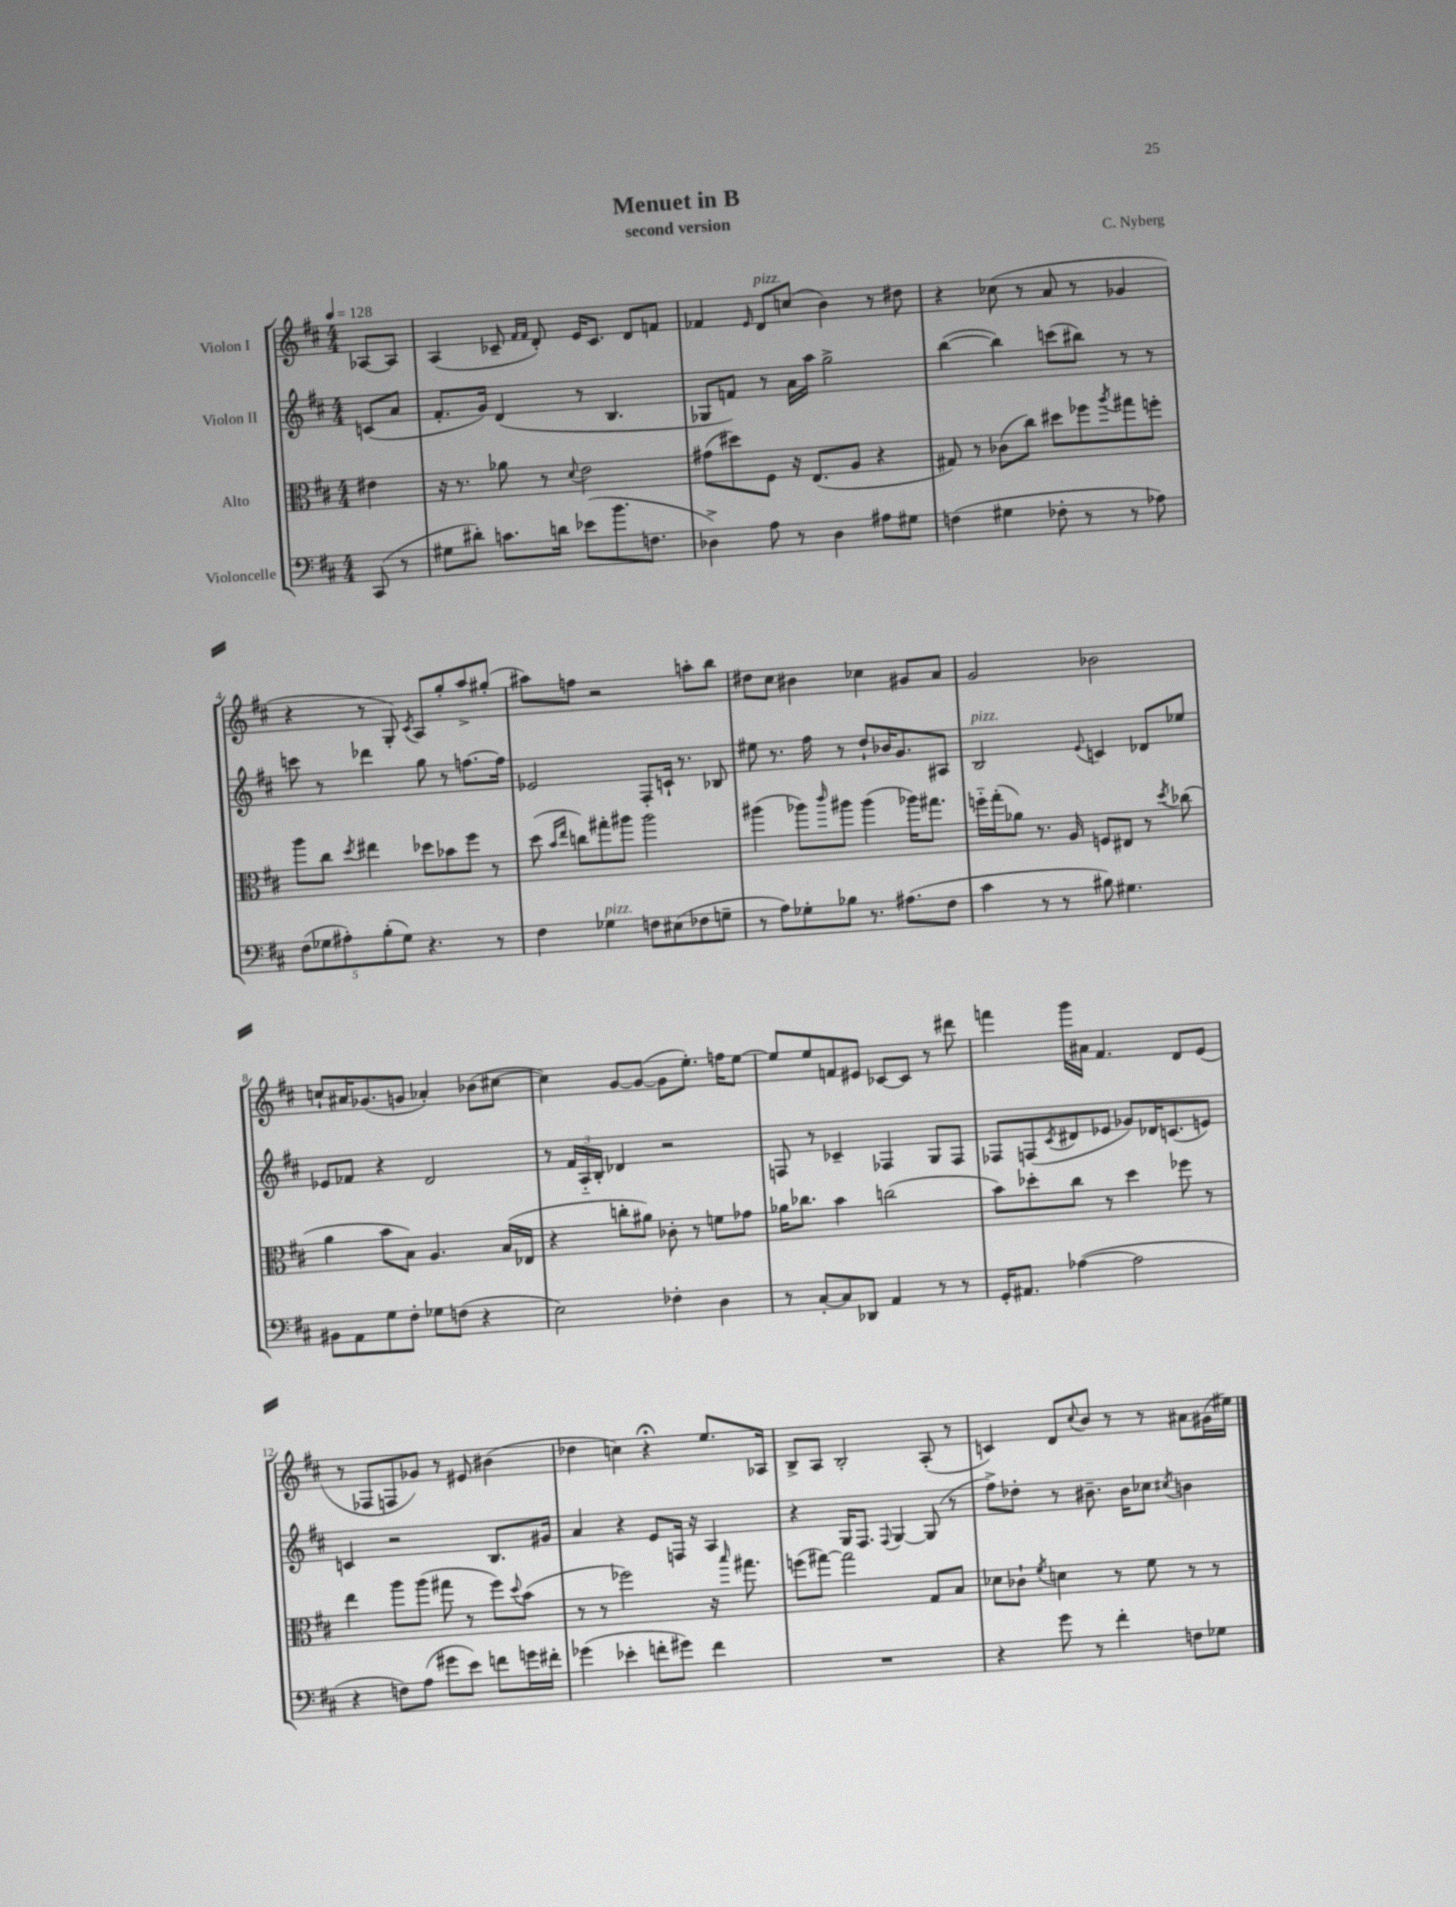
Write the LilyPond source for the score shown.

\header { title = "Menuet in B" composer = "C. Nyberg" subtitle = "second version" }
<<
\new StaffGroup <<
\new Staff = "s0" \with { instrumentName = "Violon I" } {
    \clef treble \key d \major \numericTimeSignature \time 4/4 \partial 4 \tempo 4 = 128
    aes8~ aes8 |
    a4( ces'8-- \grace { fis'16 fis'16 } d'8-.) e'16 ces'8. d'8 f'8 |
    fes'4 \grace { e'16 } d'8^\markup { \italic "pizz." } c''8( b'4) r8 dis''8 |
    r4 ces''8( r8 a'8 r8 ges'4 |
    r4 r8 g8-.) \acciaccatura { cis'8 } a8 g''8-. a''8-> gis''8-.( |
    ais''8) f''8 r2 a''8-. b''8 |
    dis''8 cis''8 bis'4 ces''4 gis'8 a'8 |
    g'2 bes'2 |
    c''8-! ais'16 ges'8.( g'8 aes'4-.) bes'8( cis''8~ |
    cis''4) g'8~ g'8~( g'8 e''8.-.) f''16 e''8~ |
    e''8 e''8 f'8 eis'8 ces'8~ ces'8 r8 dis'''8 |
    f'''4 g'''16 ais'16 fis'4. d'8 e'8( |
    r8 fes8 f8 ges'8) r8 eis'8 bis'4( |
    des''4 c''4) r4\fermata e''8. aes16 |
    b8-> a8 b2-. a8-.( r8 |
    c'4) d'8 \appoggiatura { cis''8 } b'8 r8 r8 ais'8 gis'16( eis''16) \bar "|." |
}
\new Staff = "s1" \with { instrumentName = "Violon II" } {
    \clef treble \key d \major \numericTimeSignature \time 4/4 \partial 4
    c'8( a'8 |
    fis'8.-. g'16) d'4( r8 b4. |
    ges8 f'8) r8 a'16 a''16 g''2-> |
    b''4~( b''4) c'''8( bis''8) r8 r8 |
    c'''8 r8 des'''4 g''8 r8 f''8.~ f''16 |
    ees'2 fis8-. c'16-! r8. bes8 |
    eis''8 r8. fis''16 r8 d''8-! bes'16 g'8. ais8 |
    b2^\markup { \italic "pizz." } \appoggiatura { e'8 } c'4 des'8 ees''8 |
    ees'8 fes'8 r4 d'2 |
    r8 \tuplet 3/2 { fis'16 a16-_ b16-. } des'4 r2 |
    f8 r8 ces'4-- fes4 g8 fes8 |
    fes8 f8( \acciaccatura { cis'8 } dis'8 ees'8 ges'8) des'16 c'8.( e'8) |
    c'4 r2 b8. gis'16 |
    a'4 r4 e'8 f16 r16 a4 |
    r4 g16 fis8. \appoggiatura { fis8 } g4~ g8( r8 |
    fis''8->) des''8-. r8 bis'8.-- bis'16 ces''8 \acciaccatura { cis''8 } b'4 \bar "|." |
}
\new Staff = "s2" \with { instrumentName = "Alto" } {
    \clef alto \key d \major \numericTimeSignature \time 4/4 \partial 4
    eis'4 |
    r16 r8. aes'8 r8 \appoggiatura { d'8 } e'2 |
    gis'8( dis''8) fis8 r16 e8.( a8 r4 |
    gis8) r8 ces'8( cis''8) dis''8 fes''8 \acciaccatura { a''8 } gis''8 f''8-. |
    a''8 cis''8 \acciaccatura { d''8 } eis''4 des''8 bes'8 fis''8 r8 |
    d''8( \grace { b'16 e''16 } c''8) gis''8-. ais''8 ais''2 |
    ais''4( aes''8) \grace { cis'''16 } ais''8 ais''4( aes''16) gis''8. |
    f''16-_ g''16-.( aes'8) r8. a16 f8 eis8 r8 \acciaccatura { d''8 } ces''8( |
    a'4 b'8 b8) a4. b16( ees16 |
    r4 c''8-. ais'8) ces'8-. r8 f'8 ges'8 |
    aes'16 ces''8. b'4 c''2( |
    b'8) des''8-. cis''8 r8 des''4 fes''8 r8 |
    e''4 a''8 a''8( gis''8 r8 fis''8) \appoggiatura { d''8 } b'8( |
    r8 r8 fes''2) r16 \grace { b''16 } gis''8. |
    f''8( gis''8~) gis''2 g8 b8 |
    des'8 ces'8-! \acciaccatura { fis'8 } d'4 r8 fis'8 r8 r8 \bar "|." |
}
\new Staff = "s3" \with { instrumentName = "Violoncelle" } {
    \clef bass \key d \major \numericTimeSignature \time 4/4 \partial 4
    cis,8( r8 |
    gis8 dis'8-.) c'8. d'16 ees'8( b'8. f8. |
    des4->) a8 r8 des4 ais8 gis8 |
    f4( gis4 fes8-. r8 r8 aes8) |
    \tuplet 5/4 { fis8( ges8 ais8-.) b8-.( ges8) } r4. r8 |
    fis4 ges4^\markup { \italic "pizz." } f8 eis8( fes8 g8-- |
    r8 a8) ges8-. bes8 r8. ais8.( fis8 |
    cis'4 r8 r8 bis8) gis4. |
    bis,8 a,8 g8 fis8-. ges8 f8( r4 |
    e2) fes4-. d4 |
    r8 cis8~-. cis8 des,8 a,4 r8 r8 |
    g,16-. ais,8. aes4~( aes2 |
    r4 f8) a8( gis'8 e'8) f'8 g'16 fis'16-. |
    ges'4( ees'4-. f'8-. gis'8) f'4 |
    R1 |
    r4 g'8 r8 fis'4-. f8 ges8 \bar "|." |
}
>>
>>
